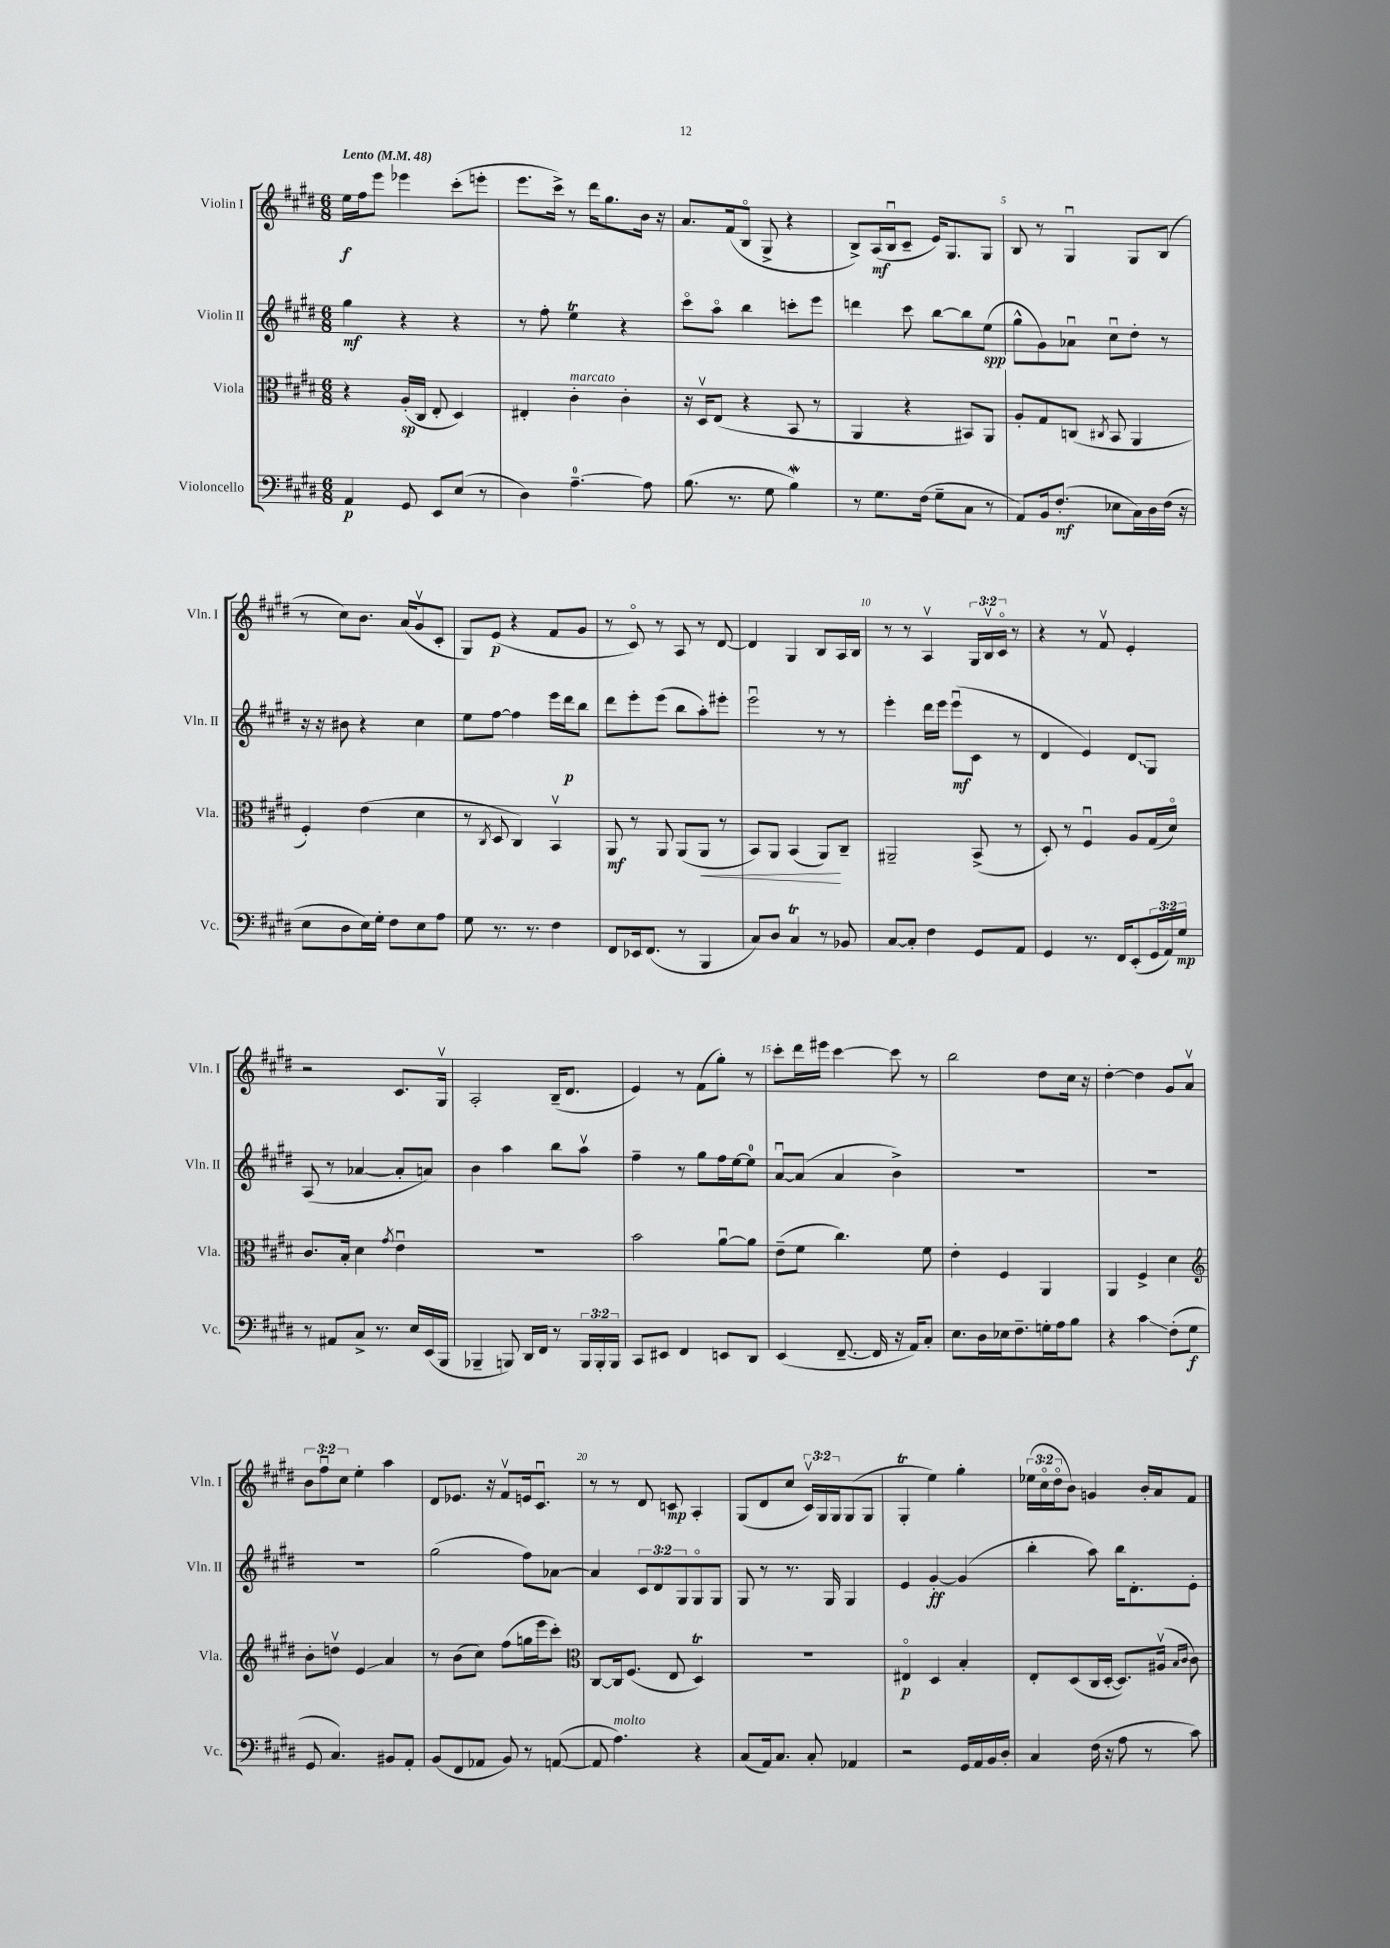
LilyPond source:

<<
\new StaffGroup <<
\new Staff = "s0" \with { instrumentName = "Violin I" shortInstrumentName = "Vln. I" } {
    \clef treble \key e \major \numericTimeSignature \time 6/8 \override Staff.TupletNumber.text = #tuplet-number::calc-fraction-text \tempo "Lento" 4 = 48
    e''16\f fis''16 e'''8 ees'''4 cis'''8-.( e'''8-. |
    e'''8. cis'''16->) r8 dis'''16 gis''8. b'16 r16 |
    a'8. fis'16( b8\flageolet gis8-> r4 |
    b8->) a16\mf( b16\downbow cis'8-- e'16) gis8. gis8 |
    b8 r8 gis4\downbow gis8 b8( |
    r8 cis''8) b'8. a'16( gis'8\upbow cis'8-. |
    gis8) e'8\p( r4 fis'8 gis'8 |
    r8 cis'8\flageolet) r8 a8 r8 dis'8~ |
    dis'4 gis4 b8 a16 b16 |
    r8 r8 a4\upbow \tuplet 3/2 { gis16 b16\upbow cis'16\flageolet } r8 |
    r4 r8 fis'8\upbow e'4-. |
    r2 cis'8. gis16\upbow |
    a2-. b16--( dis'8. |
    e'4) r8 fis'8( gis''8-.) r8 |
    cis'''8-. dis'''16 eis'''16 cis'''4~ cis'''8 r8 |
    b''2 dis''8 cis''16 r16 |
    dis''4~-. dis''4 gis'8 a'8\upbow |
    \tuplet 3/2 { b'8 fis''8\downbow cis''8 } e''4-. a''4 |
    dis'8 ees'8. r16 fis'8\upbow e'16 cis'8.\downbow |
    r8 r8 dis'8 c'8\mp a4-. |
    gis8( dis'8 cis''8 \tuplet 3/2 { cis'16\upbow) gis16 gis16 } gis8( gis8 |
    gis4-.\trill e''4) gis''4-. |
    \tuplet 3/2 { ees''16( cis''16\flageolet dis''16\flageolet } b'8) g'4 b'16-. a'16 fis'8 \bar "|." |
}
\new Staff = "s1" \with { instrumentName = "Violin II" shortInstrumentName = "Vln. II" } {
    \clef treble \key e \major \numericTimeSignature \time 6/8 \override Staff.TupletNumber.text = #tuplet-number::calc-fraction-text
    gis''4\mf r4 r4 |
    r8 fis''8-. e''4\trill r4 |
    cis'''8\flageolet a''8\flageolet b''4 c'''8-. e'''8 |
    d'''4 cis'''8 b''8~ b''8 e''8\spp( |
    gis''8-^ gis'8) aes'8\downbow cis''8\downbow dis''8-. r8 |
    r16 r16 bis'8 r4 cis''4 |
    e''8 fis''8~ fis''4 e'''16 dis'''16\p b''8 |
    dis'''8 e'''8-. e'''8( b''8 a''8-.) eis'''8-. |
    e'''2\downbow r8 r8 |
    e'''4-. dis'''16 e'''16 e'''8\downbow\mf( cis'8 r8 |
    dis'4 e'4) \once \override Glissando.style = #'zigzag dis'8\glissando gis8 |
    a8( r8 aes'4~ aes'8-. a'8) |
    b'4 a''4 b''8 a''8\upbow |
    fis''4-- r8 gis''8 fis''16 e''16~ e''8-0 |
    a'8~\downbow a'8( a'4 b'4->) |
    R2. |
    R2. |
    R2. |
    gis''2( fis''8) aes'8~ |
    aes'4 \tuplet 3/2 { cis'8 dis'8 gis8 } gis8\flageolet gis8 |
    gis8 r8 r8. gis16 gis4 |
    e'4 gis'4~-.\ff gis'4( |
    b''4-. a''8) b''16 dis'8.-. e'8-. \bar "|." |
}
\new Staff = "s2" \with { instrumentName = "Viola" shortInstrumentName = "Vla." } {
    \clef alto \key e \major \numericTimeSignature \time 6/8
    r4 a16-.\sp( cis16 e8-. dis4) |
    eis4-. cis'4-.^\markup { \italic "marcato" } cis'4-. |
    r16 dis16\upbow e8( r4 b,8 r8 |
    a,4 r4 bis,8) a,8 |
    a8-. gis8 c8( \acciaccatura { cis8 } b,8 a,4 |
    fis4-.) e'4( dis'4 |
    r8 \acciaccatura { cis8 } dis8 cis4) b,4\upbow |
    a,8\mf r8 a,8 a,8( a,8\< r8 |
    b,8) a,8 b,4( a,8\!) cis8-- |
    ais,2-- b,8->( r8 |
    dis8-.) r8 fis4\downbow a8 gis16( dis'16\flageolet) |
    cis'8. b16-. dis'4 \acciaccatura { gis'8 } e'4\downbow |
    R2. |
    b'2 a'8~\downbow a'8 |
    e'8--( fis'8 cis''4.) fis'8 |
    e'4-. fis4 a,4 |
    a,4 fis4-> dis'4 |
    \clef treble b'8-. d''8\upbow e'4\glissando a'4 |
    r8 b'8( cis''8) fis''8( g''16 e'''16 cis'''8-.) |
    \clef alto cis8~ cis16 fis8.( e8 dis4\trill) |
    R2. |
    eis4\flageolet\p dis4 b4-. |
    e8-. dis8( cis16 dis16~-. dis8.) ais16\upbow( \grace { b16 cis'16 } cis'8) \bar "|." |
}
\new Staff = "s3" \with { instrumentName = "Violoncello" shortInstrumentName = "Vc." } {
    \clef bass \key e \major \numericTimeSignature \time 6/8 \override Staff.TupletNumber.text = #tuplet-number::calc-fraction-text
    a,4\p gis,8 e,8 e8( r8 |
    dis4) a4.-0~-- a8 |
    b8.( r8. gis8 b4\mordent) |
    r8 gis8. fis16( gis8-- cis8 r8 |
    a,8) b,16 fis8.-.\mf( ees8 cis16) dis16 fis16( r16 |
    e8 dis8 e16) gis16-. fis8 e8 a8 |
    gis8 r8. r8. fis4 |
    fis,8 ees,16 fis,8.( r8 b,,4 |
    cis8) dis8 cis4\trill r8 bes,8 |
    cis8~ cis8-. fis4 gis,8 a,8 |
    gis,4 r8. fis,16 e,8-.( \tuplet 3/2 { gis,16 a,16) gis16\mp } |
    r8 ais,8 cis8-> r8. e16 e,16( b,,16 |
    bes,,4-- b,,8) dis,16 fis,16 r8 \tuplet 3/2 { b,,16 b,,16-. b,,16 } |
    cis,8 eis,8 fis,4 e,8 dis,8 |
    e,4( fis,8.~-- fis,16 r16 a,16) cis8-. |
    e8. dis16 ees16 fis8.-- g16-. a16 b8 |
    r4 cis'4\glissando fis8-.( gis8\f |
    gis,8 cis4.) bis,8 a,8-. |
    b,8( fis,8 aes,8 b,8) r8 a,8~( |
    a,8 a4.^\markup { \italic "molto" }) r4 |
    cis8( a,16) cis8. cis8-. aes,4 |
    r2 gis,16 a,16 b,16 dis16-. |
    cis4 fis16( r16 a8 r8 cis'8) \bar "|." |
}
>>
>>
\layout { \context { \Score \override BarNumber.break-visibility = ##(#f #t #t) barNumberVisibility = #(every-nth-bar-number-visible 5) } }
